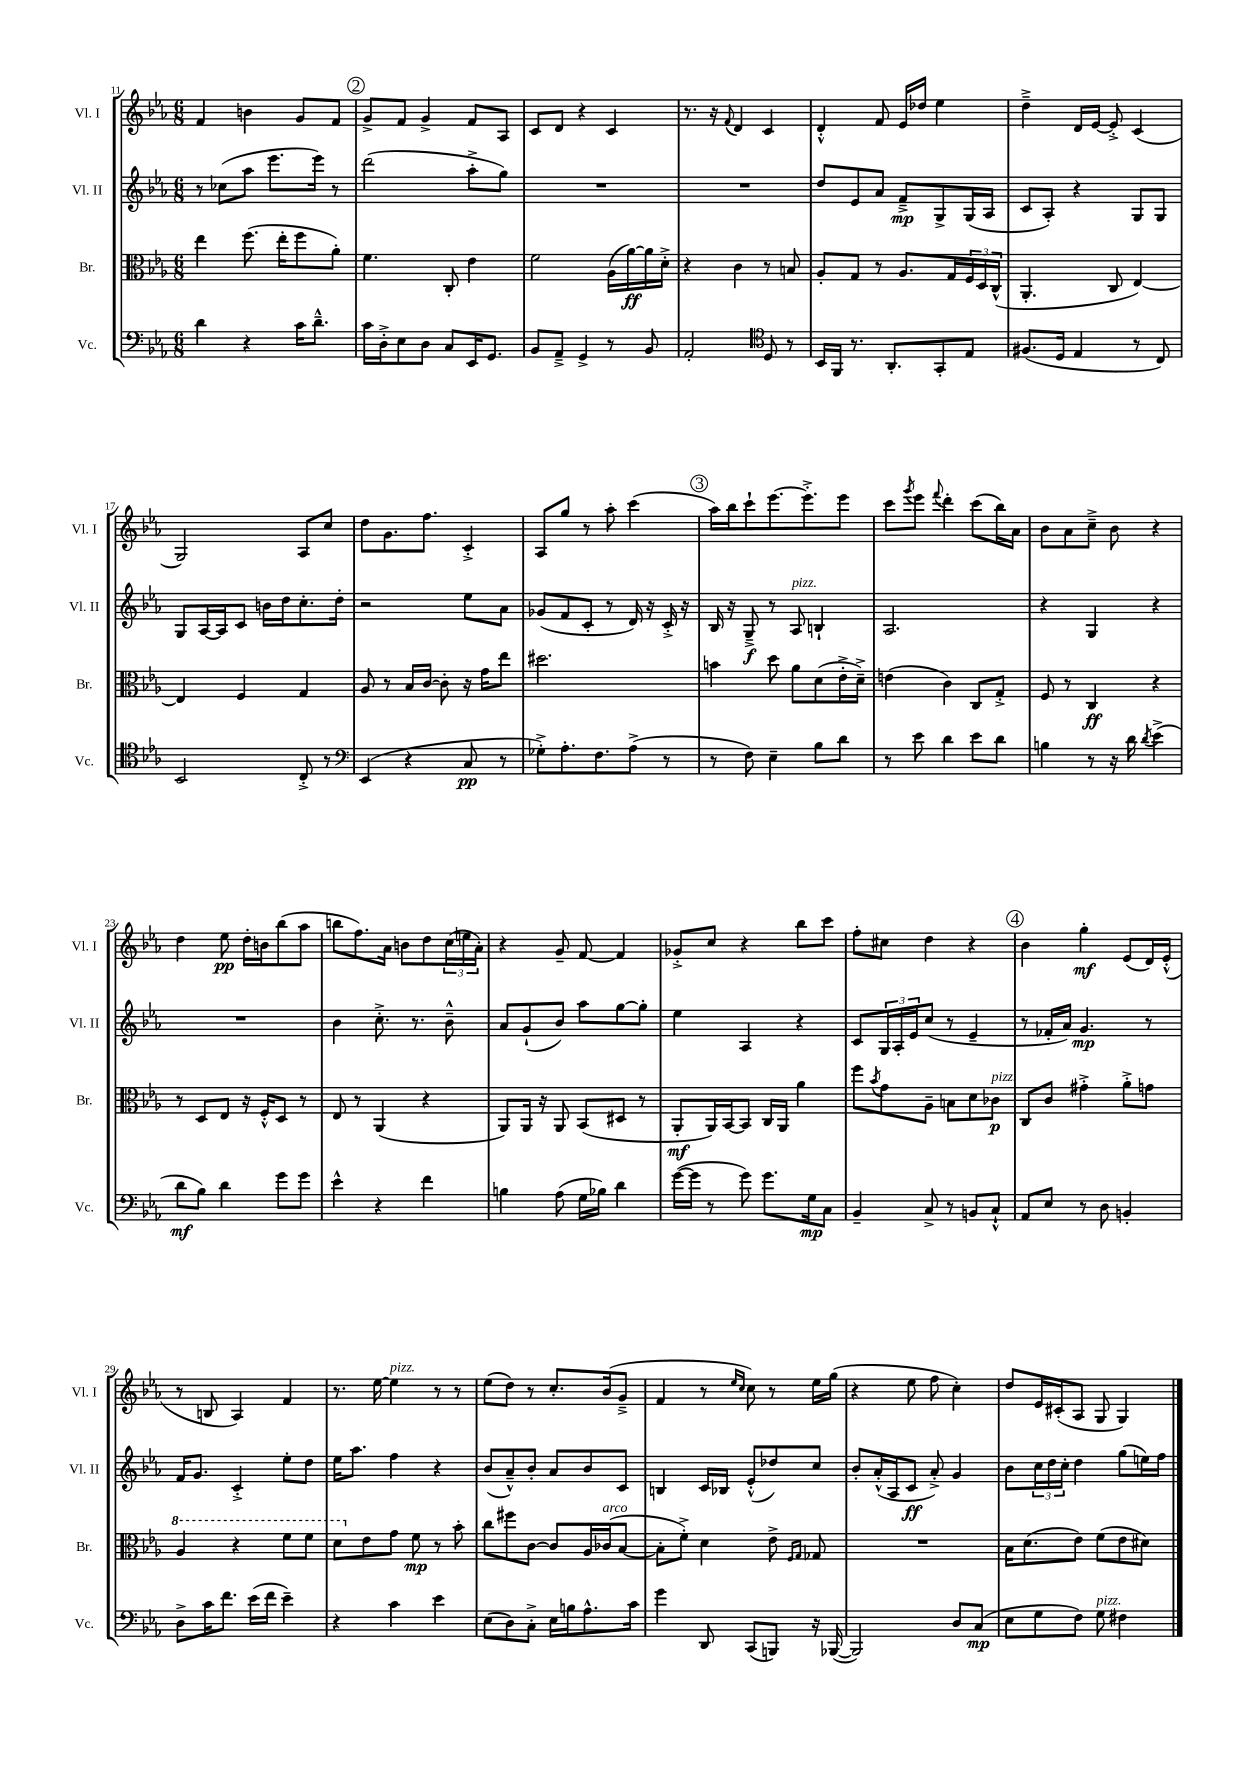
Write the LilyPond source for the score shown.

<<
\new StaffGroup <<
\new Staff = "s0" \with { instrumentName = "Vl. I" shortInstrumentName = "Vl. I" } {
    \clef treble \key ees \major \numericTimeSignature \time 6/8
    f'4 b'4 g'8 f'8 |
    \mark \markup { \circle "2" } g'8-> f'8 g'4-> f'8 aes8 |
    c'8 d'8 r4 c'4 |
    r8. r16 \appoggiatura { f'8 } d'4 c'4 |
    d'4-.-^ f'8 ees'16 des''16 ees''4 |
    d''4---> d'16 ees'16~ ees'8-.-> c'4( |
    g2) aes8 c''8 |
    d''8 g'8. f''8. c'4-.-> |
    aes8 g''8 r8 aes''8-. c'''4( |
    \mark \markup { \circle "3" } aes''16) bes''16 c'''8-! ees'''8.~ ees'''8.-.-> ees'''8 |
    c'''8 \acciaccatura { g'''8 } ees'''8 \appoggiatura { f'''8 } d'''4-. c'''8( bes''16) aes'16 |
    bes'8 aes'8 c''8---> bes'8 r4 |
    d''4 ees''8\pp d''16-. b'16 bes''8( aes''8 |
    b''8 f''8.) aes'16 b'8 d''8 \tuplet 3/2 { c''16( e''16 aes'16-.) } |
    r4 g'8-- f'8~ f'4 |
    ges'8-.-> c''8 r4 bes''8 c'''8 |
    f''8-. cis''8 d''4 r4 |
    \mark \markup { \circle "4" } bes'4 g''4-.\mf ees'8( d'16) ees'16-.-^( |
    r8 b8 aes4) f'4 |
    r8. ees''16~ ees''4^\markup { \italic "pizz." } r8 r8 |
    ees''8( d''8) r8 c''8.-. bes'16( g'8---> |
    f'4 r8 \grace { ees''16 c''16 } c''8) r8 ees''16 g''16( |
    r4 ees''8 f''8 c''4-.) |
    d''8 ees'16 cis'16-.( aes8 g8 g4) \bar "|." |
}
\new Staff = "s1" \with { instrumentName = "Vl. II" shortInstrumentName = "Vl. II" } {
    \clef treble \key ees \major \numericTimeSignature \time 6/8
    r8 ces''8( aes''8 ees'''8. ees'''16) r8 |
    \mark \markup { \circle "2" } d'''2( aes''8-.-> g''8) |
    R2. |
    R2. |
    d''8 ees'8 aes'8 f'8--->\mp g8-> g16( aes16 |
    c'8 aes8-.) r4 g8 g8 |
    g8 aes16~ aes16 c'8 b'16 d''16 c''8.-. d''16-. |
    r2 ees''8 aes'8 |
    ges'8( f'8 c'8-. r8 d'16) r16 c'16-.-> r16 |
    \mark \markup { \circle "3" } bes16 r16 g8--->\f r8 aes8^\markup { \italic "pizz." } b4-! |
    aes2. |
    r4 g4 r4 |
    R2. |
    bes'4 c''8.-.-> r8. bes'8---^ |
    aes'8 g'8-!( bes'8) aes''8 g''8~ g''8-. |
    ees''4 aes4 r4 |
    c'8 \tuplet 3/2 { g16 aes16-. ees'16 } c''8( r8 ees'4-- |
    \mark \markup { \circle "4" } r8 fes'16-. aes'16) g'4.\mp r8 |
    f'16 g'8. c'4-.-> ees''8-. d''8 |
    ees''16 aes''8. f''4 r4 |
    bes'8( aes'8---^) bes'8-. aes'8 bes'8 c'8 |
    b4 c'16 bes16 ees'8-.-^( des''8) c''8 |
    bes'8-. aes'16-.-^( aes16 c'8\ff aes'8-.->) g'4 |
    bes'8 \tuplet 3/2 { c''16 d''16 c''16-. } d''4 g''8( e''16) f''16 \bar "|." |
}
\new Staff = "s2" \with { instrumentName = "Br." shortInstrumentName = "Br." } {
    \clef alto \key ees \major \numericTimeSignature \time 6/8
    ees''4 f''8.( ees''16-. f''8 aes'8-.) |
    \mark \markup { \circle "2" } f'4. c8-. ees'4 |
    f'2 aes16( aes'16~\ff) aes'16 d'16-.-> |
    r4 c'4 r8 b8 |
    aes8-. g8 r8 aes8. g16 \tuplet 3/2 { f16 d16 c16-^( } |
    aes,4.-. c8 ees4~) |
    ees4 f4 g4 |
    aes8 r8 bes16 c'16~ c'8-. r16 g'16 ees''8 |
    dis''2. |
    \mark \markup { \circle "3" } b'4 d''8 aes'8 d'8( ees'16-.-> d'16--->) |
    e'4( c'4) c8 g8-.-> |
    f8 r8 c4\ff r4 |
    r8 d8 ees8 r16 f16-.-^ d8 r8 |
    ees8 r8 aes,4( r4 |
    aes,8) aes,16 r16 aes,8 bes,8( dis8 r8 |
    aes,8-.\mf aes,16) bes,16~ bes,8 c16 aes,16 aes'4 |
    f''8 \acciaccatura { bes'8 } g'8 aes8-- b8 d'8 ces'8\p^\markup { \italic "pizz." } |
    \mark \markup { \circle "4" } c8 c'8 gis'4-.-> aes'8-.-> g'8 |
    \ottava #1 aes'4 r4 f''8 f''8 |
    d''8 \ottava #0 ees'8 g'8 f'8\mp r8 bes'8-. |
    c''8 fis''8 c'8~ c'8 aes16 ces'16^\markup { \italic "arco" }( bes8~ |
    bes8-. f'8-.->) d'4 ees'8-> \grace { f16 g16 } ges8 |
    R2. |
    bes16 d'8.( ees'8) f'8( ees'8 dis'8) \bar "|." |
}
\new Staff = "s3" \with { instrumentName = "Vc." shortInstrumentName = "Vc." } {
    \clef bass \key ees \major \numericTimeSignature \time 6/8
    d'4 r4 c'16 d'8.---^ |
    \mark \markup { \circle "2" } c'16 d16-.-> ees8 d8 c8 ees,16 g,8. |
    bes,8 aes,8---> g,4-> r8 bes,8 |
    aes,2-. \clef tenor d8 r8 |
    bes,16 f,16 r8. aes,8.-. g,8-. ees8 |
    fis8.( d16 ees4 r8 c8) |
    bes,2 c8-.-> r8 |
    \clef bass ees,4( r4 c8\pp r8 |
    ges8-.->) aes8.-. f8. aes8->( r8 |
    \mark \markup { \circle "3" } r8 f8) ees4-- bes8 d'8 |
    r8 ees'8 d'4 ees'8 d'8 |
    b4 r8 r16 d'16 \acciaccatura { d'8 } ees'4->( |
    d'8\mf bes8) d'4 g'8 g'8 |
    ees'4-^ r4 f'4 |
    b4 aes8( g16 bes16) d'4 |
    g'16~( g'16 r8 g'8) g'8. g16\mp c8 |
    bes,4-- c8-> r8 b,8 c8-!-^ |
    \mark \markup { \circle "4" } aes,8 ees8 r8 d8 b,4-. |
    d8-> c'16 f'8. ees'16( f'16 ees'4--) |
    r4 c'4 ees'4 |
    ees8( d8) c8-.-> ees16 b16 aes8.-^ c'16 |
    g'4 d,8 c,8( b,,8) r16 bes,,16~( |
    bes,,2) d8 c8\mp( |
    ees8 g8 f8) g8^\markup { \italic "pizz." } fis4 \bar "|." |
}
>>
>>
\layout { \context { \Score currentBarNumber = #11 } }
